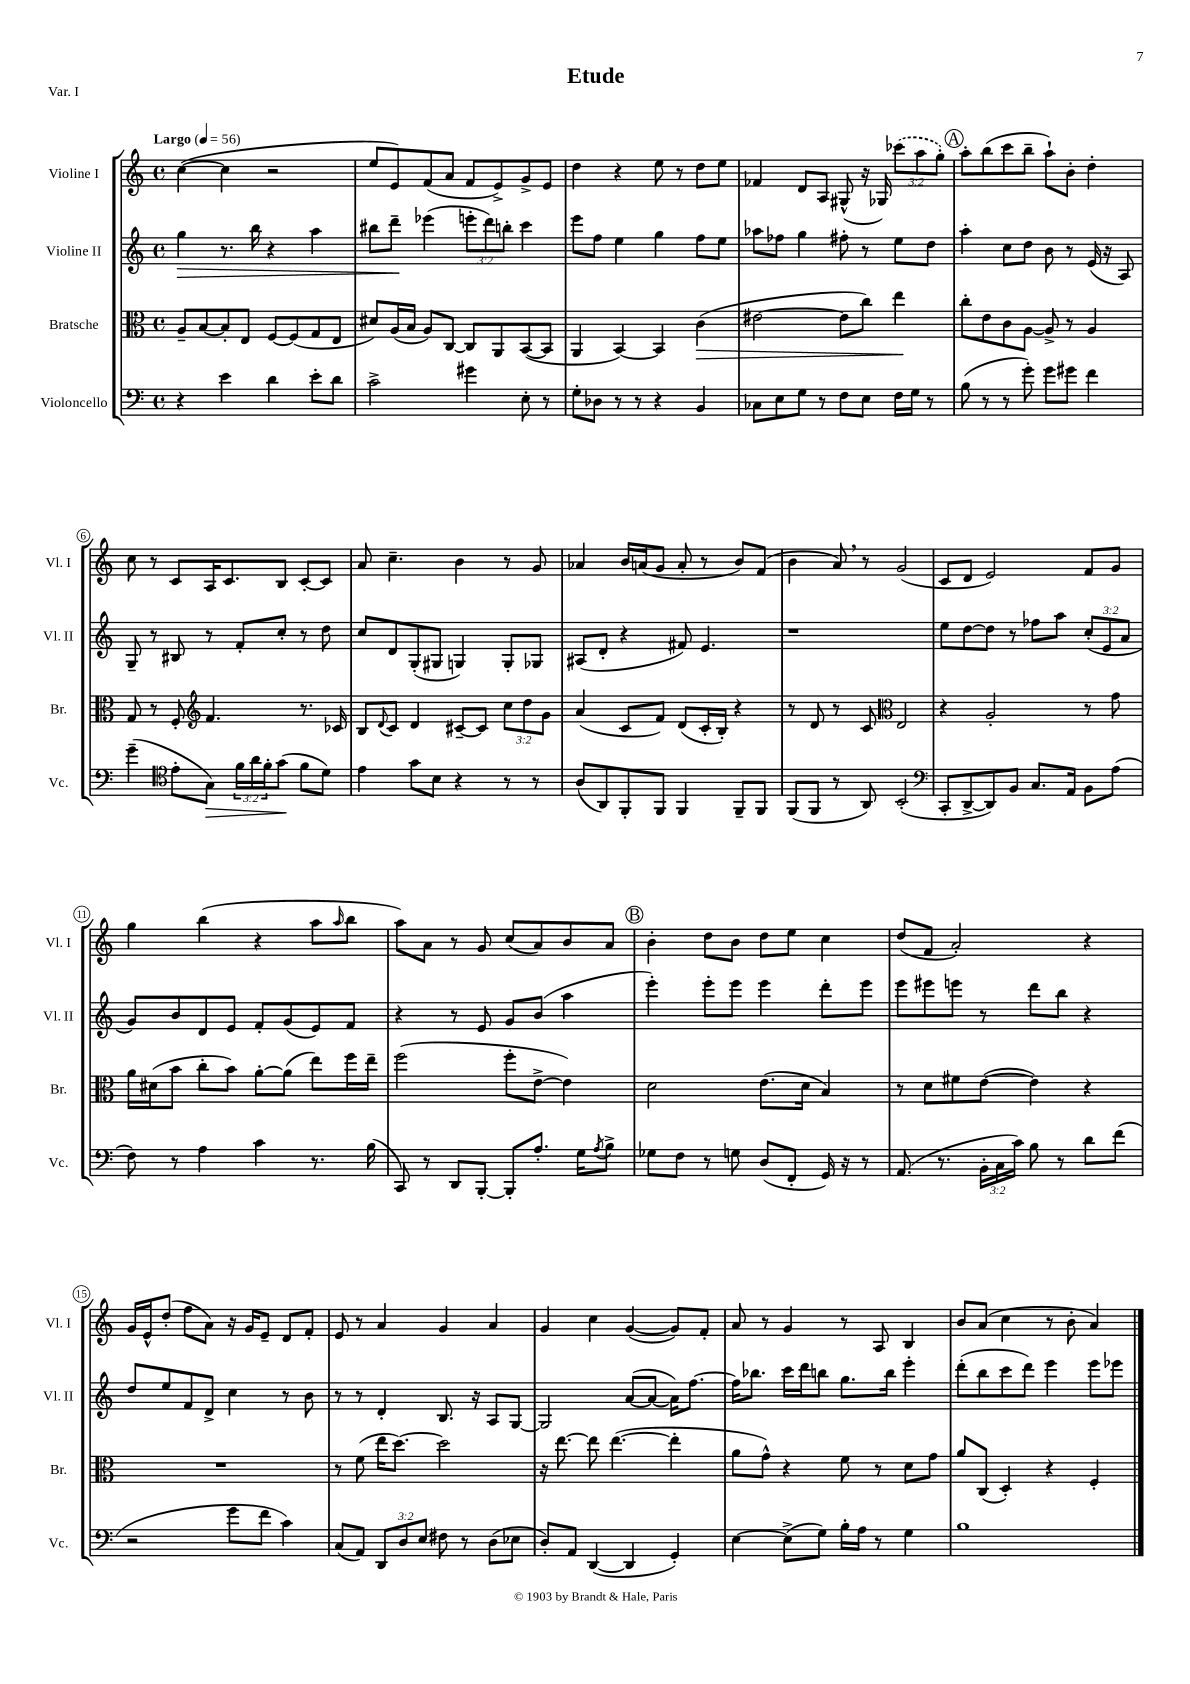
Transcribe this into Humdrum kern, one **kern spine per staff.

**kern	**dynam	**kern	**dynam	**kern	**dynam	**kern
*part4	*part4	*part3	*part3	*part2	*part2	*part1
*staff4	*staff4	*staff3	*staff3	*staff2	*staff2	*staff1
*I"Violoncello	*	*I"Bratsche	*	*I"Violine II	*	*I"Violine I
*I'Vc.	*	*I'Br.	*	*I'Vl. II	*	*I'Vl. I
*clefF4	*	*clefC3	*	*clefG2	*	*clefG2
*k[]	*	*k[]	*	*k[]	*	*k[]
*M4/4	*	*M4/4	*	*M4/4	*	*M4/4
*met(c)	*	*met(c)	*	*met(c)	*	*met(c)
*MM56	*	*MM56	*	*MM56	*	*MM56
=1	=1	=1	=1	=1	=1	=1
!	!	!	!	!	!	!LO:TX:a:B:t=Largo
!	!	!	!	!	!LO:HP:b	!
4r	.	8A~/L	.	4gg\	>	([4cc\
.	.	[8B/	.	.	.	.
4e\	.	8B'/]	.	8.r	.	4cc\]
.	.	8E/J	.	.	.	.
.	.	.	.	16bb\	.	.
4d\	.	[8F/L	.	4r	.	2r
.	.	(8F/]	.	.	.	.
8e'\L	.	8G/	.	4aa\	.	.
8d\J	.	8E/J	.	.	.	.
=2	=2	=2	=2	=2	=2	=2
2c^\	.	8d#X/L)	.	8bb#X\L	.	8ee/L
.	.	(16A/L	.	8ddd~\J	.	8e/)
.	.	16B/JJ	.	.	.	.
.	.	8A/L)	.	(4eee-X\	]	(8f/
.	.	[8C/J	.	.	.	8a/J
4g#X\	.	8C/L]	.	12eeen'\L	.	8f/L
.	.	.	.	12ddd\)	.	.
.	.	8AA/	.	.	.	8e^/)
.	.	.	.	12bbn'\J	.	.
8E'\	.	([8BB/	.	4ccc\	.	8g^/
8r	.	8BB/J]	.	.	.	8e/J
=3	=3	=3	=3	=3	=3	=3
8G'\L	.	4AA/	.	8eee\L	.	4dd\
8D-X\J	.	.	.	8ff\J	.	.
8r	.	[4BB/)	.	4ee\	.	4r
8r	.	.	.	.	.	.
4r	.	4BB/]	.	4gg\	.	8ee\
.	.	.	.	.	.	8r
!	!	!	!LO:HP:b	!	!	!
4BB/	.	(4c\	>	8ff\L	.	8dd\L
.	.	.	.	8ee\J	.	8ee\J
=4	=4	=4	=4	=4	=4	=4
8C-X\L	.	[2e#X\	.	8aa-X\L	.	4f-X/
8E\	.	.	.	8ff-X\J	.	.
8G\J	.	.	.	4gg\	.	8d/L
8r	.	.	.	.	.	8A/J
8F\L	.	8e#\L]	.	8ff#X'\	.	(8G#X^^/
8E\J	.	8cc\J)	.	8r	.	16r
.	.	.	.	.	.	16G-X/)
16F\LL	.	4ee\	.	8ee\L	.	(12ccc-X\L
16G\JJ	.	.	.	.	.	.
.	.	.	.	.	.	12aa\
8r	.	.	.	8dd\J	.	.
.	.	.	.	.	.	12gg'\J)
.	.	.	]	.	.	.
!!LO:REH:place=s1:t=A
=5	=5	=5	=5	=5	=5	=5
(8B\	.	8cc'\L	.	4aa'\	.	8aa'\L
8r	.	8e\	.	.	.	(8bb\
8r	.	8c\	.	8cc\L	.	8ccc\
8g'\)	.	[8A\J	.	8dd\J	.	8bb~\J
8g\L	.	8A^/]	.	8b\	.	8aa`\L)
8g#X\J	.	8r	.	8r	.	8b'\J
4f\	.	4A/	.	(16e/	.	4dd'\
.	.	.	.	16r	.	.
.	.	.	.	8A/)	.	.
!!LO:LB:g=z
=6	=6	=6	=6	=6	=6	=6
(4g~\	.	8G/	.	8G~/	.	8cc\
.	.	8r	.	8r	.	8r
*clefC4	*	*	*	*	*	*
8e'\L	.	8F'/	.	8B#X/	.	8c/L
*	*	*clefG2	*	*	*	*
!	!LO:HP:b	!	!	!	!	!
8G\J)	>	4.f/	.	8r	.	16A/K
.	.	.	.	.	.	8.c/
24f\LL	.	.	.	8f'/L	.	.
24a\	.	.	.	.	.	.
24f'\J	.	.	.	.	.	.
(8g\J	.	.	.	8cc'/J	.	8B/J
8f\L	]	8.r	.	8r	.	[8c'/L
8d\J)	.	.	.	8dd\	.	8c/J]
.	.	16c-X/	.	.	.	.
=7	=7	=7	=7	=7	=7	=7
4e\	.	8B/L	.	8cc/L	.	8a/
.	.	8qqd/	.	.	.	.
.	.	8c/J	.	8d/	.	4.cc~\
8g\L	.	4d/	.	(8G'/	.	.
8B\J	.	.	.	8G#X/J	.	.
4r	.	[8c#X~/L	.	4Gn/)	.	4b\
.	.	8c#/J]	.	.	.	.
8r	.	12cc\L	.	8G'/L	.	8r
.	.	12dd\	.	.	.	.
8r	.	.	.	8G-X/J	.	8g/
.	.	12g\J	.	.	.	.
=8	=8	=8	=8	=8	=8	=8
(8A/L	.	(4a/	.	(8A#X/L	.	4a-X/
8AA/)	.	.	.	8d'/J	.	.
8FF'/	.	8c/L	.	4r	.	16b/LL
.	.	.	.	.	.	(16an/J
8FF/J	.	8f/J)	.	.	.	8g/J
4FF/	.	(8d/L	.	8f#X/)	.	8a'/
.	.	16c'/L	.	4.e/	.	8r
.	.	16B'/JJ)	.	.	.	.
8FF~/L	.	4r	.	.	.	8b/L)
8FF/J	.	.	.	.	.	(8f/J
=9	=9	=9	=9	=9	=9	=9
(8FF/L	.	8r	.	1r	.	4b\
8FF/J	.	8d/	.	.	.	.
8r	.	8r	.	.	.	8a,/)
8AA/)	.	8c/	.	.	.	8r
*	*	*clefC3	*	*	*	*
(2BB'/	.	2E/	.	.	.	(2g/
=10	=10	=10	=10	=10	=10	=10
*clefF4	*	*	*	*	*	*
8CC'/L	.	4r	.	8ee\L	.	8c/L
[8DD^/	.	.	.	[8dd\	.	8d/J
8DD/])	.	2A'/	.	8dd\J]	.	2e/)
8BB/J	.	.	.	8r	.	.
8.C/L	.	.	.	8ff-X\L	.	.
.	.	.	.	8aa\J	.	.
16AA/Jk	.	.	.	.	.	.
8BB\L	.	8r	.	(12cc'/L	.	8f/L
.	.	.	.	12e/	.	.
(8A\J	.	8g\	.	.	.	8g/J
.	.	.	.	12a/J	.	.
!!LO:LB:g=z
=11	=11	=11	=11	=11	=11	=11
8F\)	.	16a\LL	.	8g/L)	.	4gg\
.	.	(16d#X\J	.	.	.	.
8r	.	8b\J	.	8b/	.	.
4A\	.	8cc'\L	.	8d/	.	(4bb\
.	.	8b\J)	.	8e/J	.	.
4c\	.	[8a'\L	.	8f'/L	.	4r
.	.	(8a\J]	.	(8g/	.	.
8.r	.	8ee\L)	.	8e/)	.	8aa\L
.	.	.	.	.	.	16qqaa/
.	.	16ff\L	.	8f/J	.	8bb\J
(16B\	.	16ee~\JJ	.	.	.	.
=12	=12	=12	=12	=12	=12	=12
8CC/)	.	(2ff\	.	4r	.	8aa\L)
8r	.	.	.	.	.	8a\J
8DD/L	.	.	.	8r	.	8r
[8BBB'/J	.	.	.	8e/	.	8g/
8BBB'/L]	.	8ff'\L	.	8g/L	.	(8cc/L
8.A'/J	.	[8e^\J	.	(8b/J	.	8a/)
.	.	4e\])	.	4aa\	.	8b/
16G\KL	.	.	.	.	.	.
8qA/	.	.	.	.	.	.
8B^\J	.	.	.	.	.	8a/J
!!LO:REH:place=s1:t=B
=13	=13	=13	=13	=13	=13	=13
8G-X\L	.	2d\	.	4eee'\)	.	4b'\
8F\J	.	.	.	.	.	.
8r	.	.	.	8eee'\L	.	8dd\L
8Gn\	.	.	.	8eee\J	.	8b\J
(8D/L	.	(8.e\L	.	4eee\	.	8dd\L
8FF'/J	.	.	.	.	.	8ee\J
.	.	16d\Jk	.	.	.	.
16GG/)	.	4B/)	.	8ddd'\L	.	4cc\
16r	.	.	.	.	.	.
8r	.	.	.	8eee\J	.	.
=14	=14	=14	=14	=14	=14	=14
(8.AA/	.	8r	.	8eee\L	.	(8dd/L
.	.	8d\L	.	8eee#X\	.	8f/J
8.r	.	.	.	.	.	.
.	.	8f#X\	.	8eeen\J	.	2a'/)
24BB'\LL	.	([8e\J	.	8r	.	.
24C\	.	.	.	.	.	.
24c\JJ)	.	.	.	.	.	.
8B\	.	4e\])	.	8ddd\L	.	.
8r	.	.	.	8bb\J	.	.
8d\L	.	4r	.	4r	.	4r
(8f\J	.	.	.	.	.	.
!!LO:LB:g=z
=15	=15	=15	=15	=15	=15	=15
2r	.	1r	.	8dd/L	.	16g/LL
.	.	.	.	.	.	16e^^/J
.	.	.	.	8ee/	.	(8dd'/J
.	.	.	.	8f/	.	8ff\L
.	.	.	.	8d^/J	.	8a\J)
8g\L	.	.	.	4cc\	.	16r
.	.	.	.	.	.	16g/KL
8f\J	.	.	.	.	.	8e~/J
4c\)	.	.	.	8r	.	8d/L
.	.	.	.	8b\	.	8f'/J
=16	=16	=16	=16	=16	=16	=16
(8C/L	.	8r	.	8r	.	8e/
8AA/J)	.	(8f\	.	8r	.	8r
12DD/L	.	16ee\KL	.	4d'/	.	4a/
.	.	[8.dd\J)	.	.	.	.
12D/	.	.	.	.	.	.
12E/J	.	.	.	.	.	.
8F#X\	.	2dd\]	.	8.B/	.	4g/
8r	.	.	.	.	.	.
.	.	.	.	16r	.	.
(8D\L	.	.	.	8A/L	.	4a/
8E-X\J	.	.	.	[8G/J	.	.
=17	=17	=17	=17	=17	=17	=17
8D'/L)	.	16r	.	2G/]	.	4g/
.	.	[8.ee\	.	.	.	.
8AA/J	.	.	.	.	.	.
([4DD/	.	8ee\]	.	.	.	4cc\
.	.	([4.ee\	.	.	.	.
4DD/]	.	.	.	([8a/L	.	([4g/
.	.	.	.	8a/J_	.	.
4GG'/)	.	4ee'\]	.	16a\KL])	.	8g/L])
.	.	.	.	[8.ff\J	.	.
.	.	.	.	.	.	8f'/J
=18	=18	=18	=18	=18	=18	=18
[4E\	.	8a\L	.	16ff\KL]	.	8a/
.	.	.	.	8.bb-X\J	.	.
.	.	8g^^\J)	.	.	.	8r
(8E^\L]	.	4r	.	16ccc\LL	.	4g/
.	.	.	.	16ddd\J	.	.
8G\J)	.	.	.	8bbn\J	.	.
16B'\LL	.	8f\	.	8.gg\L	.	8r
16A\JJ	.	.	.	.	.	.
8r	.	8r	.	.	.	8A/
.	.	.	.	16bb\Jk	.	.
4G\	.	8d\L	.	4eee'\	.	4B/
.	.	8g\J	.	.	.	.
=19	=19	=19	=19	=19	=19	=19
1B	.	8a/L	.	(8ddd'\L	.	8b/L
.	.	(8C/J	.	8bb\	.	(8a/J
.	.	4D'/)	.	8ccc\	.	4cc\
.	.	.	.	8ddd\J)	.	.
.	.	4r	.	4eee\	.	8r
.	.	.	.	.	.	8b'\
.	.	4F'/	.	8eee\L	.	4a/)
.	.	.	.	8eee-X\J	.	.
==	==	==	==	==	==	==
*-	*-	*-	*-	*-	*-	*-
